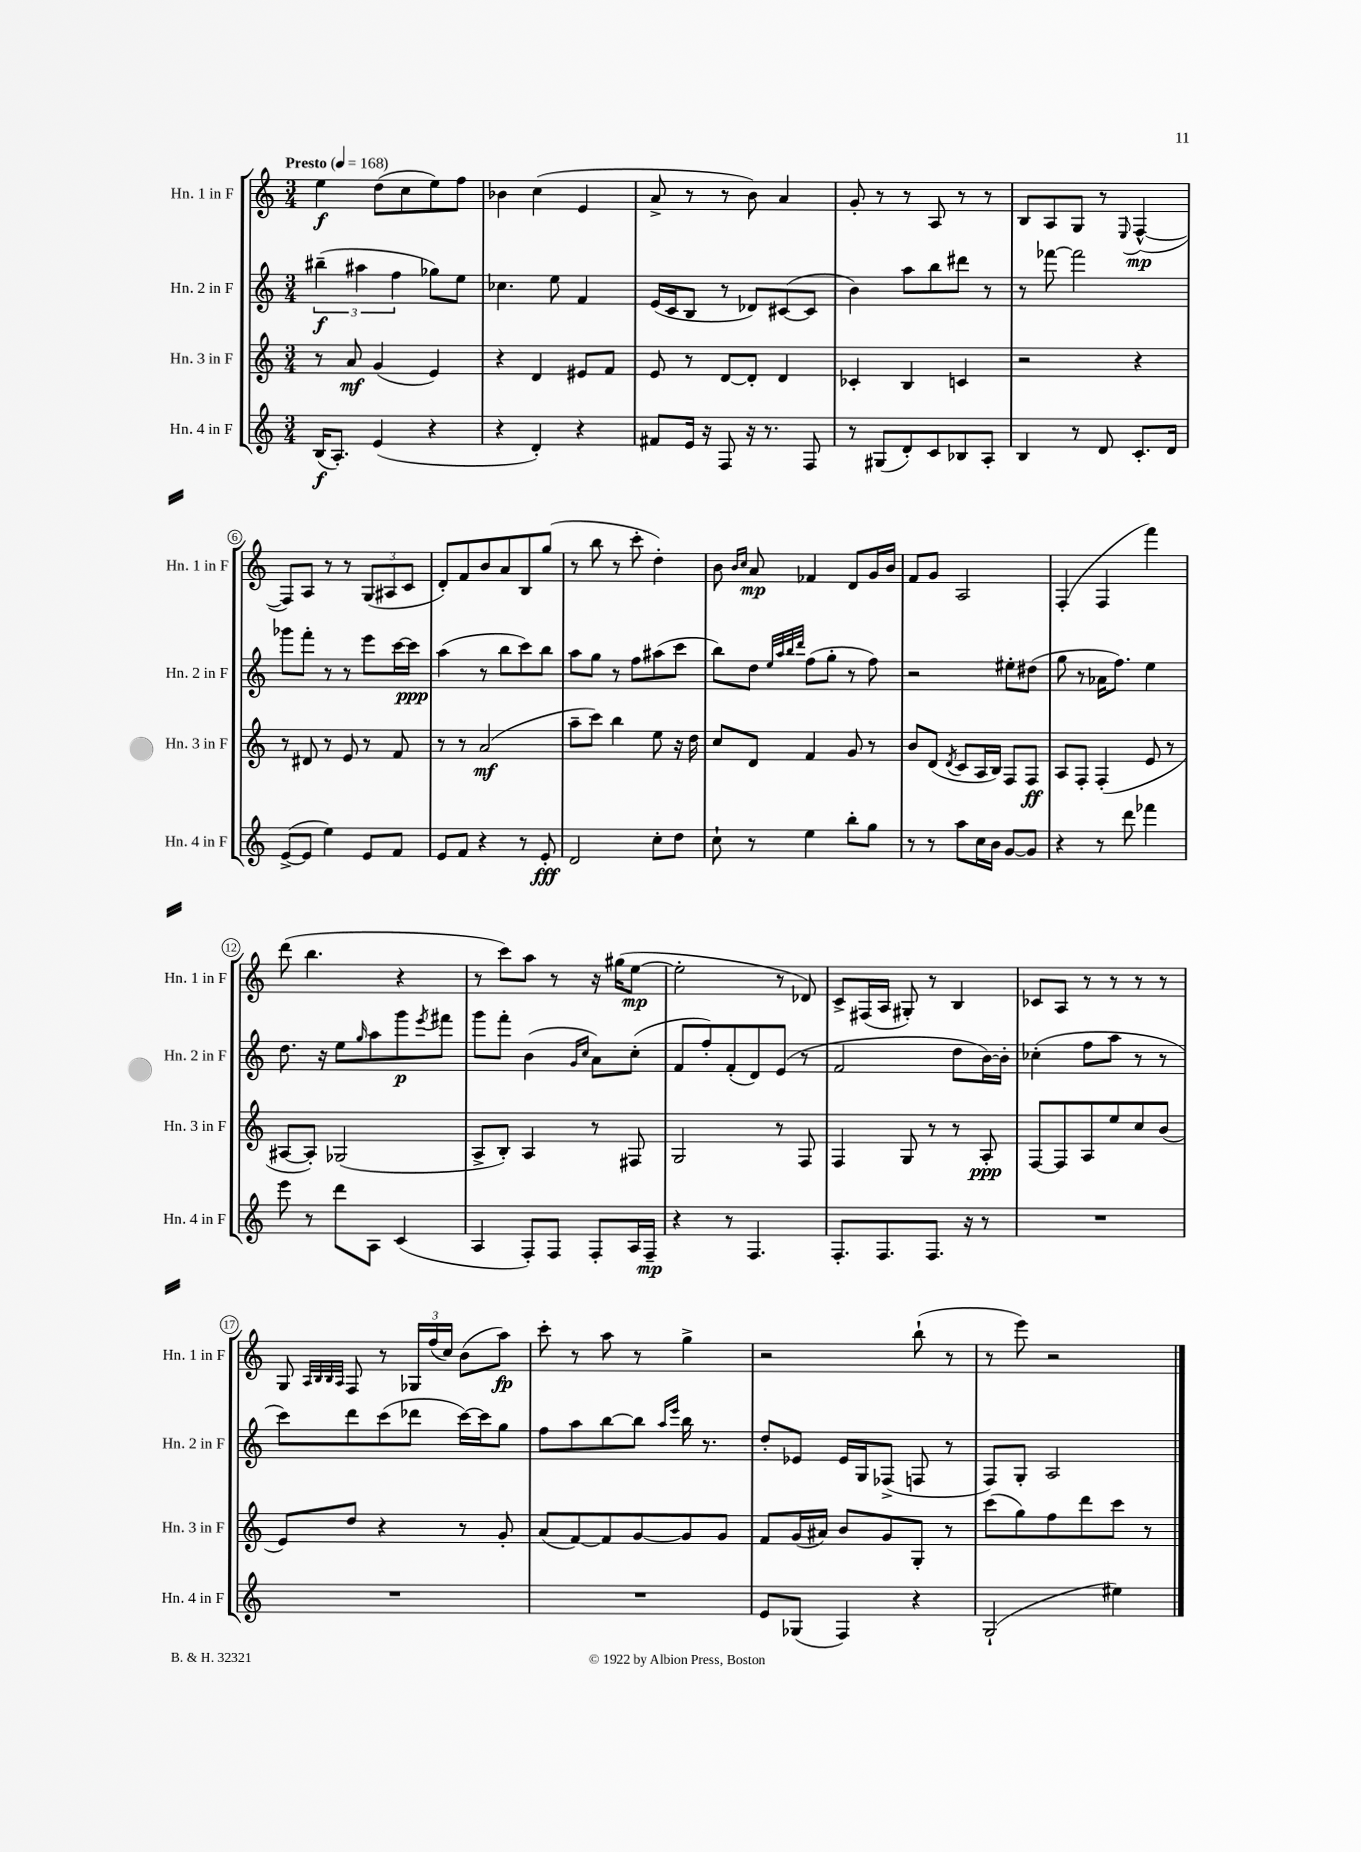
<<
\new StaffGroup <<
\new Staff = "s0" \with { instrumentName = "Hn. 1 in F" shortInstrumentName = "Hn. 1 in F" } {
    \clef treble \key c \major \numericTimeSignature \time 3/4 \tempo "Presto" 4 = 168
    e''4\f d''8( c''8 e''8) f''8 |
    bes'4 c''4( e'4 |
    a'8-> r8 r8 b'8) a'4 |
    g'8-. r8 r8 a8 r8 r8 |
    b8 a8 g8 r8 \appoggiatura { e8 } f4~-^\mp( |
    f8) a8 r8 r8 \tuplet 3/2 { g8( ais8 c'8 } |
    d'8-.) f'8 b'8 a'8 b8 g''8( |
    r8 b''8 r8 c'''8-. d''4-.) |
    b'8 \grace { b'16 c''16 } a'8\mp fes'4 d'8 g'16 b'16 |
    f'8 g'8 a2 |
    f4-.( f4 f'''4) |
    d'''8( b''4. r4 |
    r8 c'''8) a''8 r8 r16 gis''16( e''8~\mp |
    e''2-. r8 des'8) |
    c'8-> fis16( a16 gis8-.) r8 b4 |
    ces'8 a8 r8 r8 r8 r8 |
    g8 \grace { a32 b32 b32 a32 } f8 r8 \tuplet 3/2 { ges16 f''16( c''16) } b'8( a''8\fp) |
    c'''8-. r8 a''8 r8 g''4-> |
    r2 b''8-!( r8 |
    r8 e'''8) r2 \bar "|." |
}
\new Staff = "s1" \with { instrumentName = "Hn. 2 in F" shortInstrumentName = "Hn. 2 in F" } {
    \clef treble \key c \major \numericTimeSignature \time 3/4
    \tuplet 3/2 { bis''4--\f( ais''4 f''4 } ges''8) e''8 |
    ces''4. e''8 f'4 |
    e'16( c'16 b8 r8 des'8) cis'8~( cis'8 |
    b'4) a''8 b''8 dis'''8 r8 |
    r8 fes'''8~ fes'''2 |
    ges'''8 f'''8-. r8 r8 e'''8 c'''16~ c'''16\ppp |
    a''4( r8 b''8 c'''8) b''8 |
    a''8 g''8 r8 f''8 ais''8( c'''8 |
    b''8) d''8 \grace { e''32 a''32 b''32 d'''32 } f''8( g''8-. r8 f''8) |
    r2 eis''8-. dis''8( |
    g''8 r8 aes'16 f''8.) e''4 |
    d''8. r16 e''8 \grace { g''16 } a''8 g'''8\p \acciaccatura { e'''8 } fis'''8 |
    g'''8 f'''8-. b'4( \grace { g'16 c''16 } a'8) c''8-.( |
    f'8 f''8-.) f'8-.( d'8) e'8( r8 |
    f'2 d''8 b'16~) b'16-. |
    ces''4-.( f''8 a''8 r8 r8 |
    c'''8) d'''8 c'''8( des'''8 c'''16~) c'''16 g''8 |
    f''8 a''8 b''8~ b''8 \grace { a''16 e'''16 } b''16 r8. |
    d''8-. ees'8 ees'16 g16 fes8->( f8 r8 |
    f8) g8-. a2 \bar "|." |
}
\new Staff = "s2" \with { instrumentName = "Hn. 3 in F" shortInstrumentName = "Hn. 3 in F" } {
    \clef treble \key c \major \numericTimeSignature \time 3/4
    r8 a'8\mf g'4( e'4) |
    r4 d'4 eis'8 f'8 |
    e'8 r8 d'8~ d'8-. d'4 |
    ces'4-. b4 c'4 |
    r2 r4 |
    r8 dis'8 r8 e'8 r8 f'8 |
    r8 r8 a'2\mf( |
    a''8-- c'''8) b''4 e''8 r16 d''16 |
    c''8 d'8 f'4 g'8 r8 |
    b'8 d'8( \acciaccatura { d'8 } c'8 a16 b16) f8 f8\ff |
    a8 f8-. f4-.( e'8 r8 |
    ais8~ ais8-.) ges2( |
    a8-> b8-.) a4 r8 fis8 |
    g2 r8 f8 |
    f4 g8 r8 r8 a8-.\ppp |
    f8~ f8 a8 e''8 c''8 b'8( |
    e'8) d''8 r4 r8 g'8-. |
    a'8( f'8~) f'8 g'8~ g'8 g'8 |
    f'8 g'16( ais'16) b'8 g'8 g8-. r8 |
    c'''8( g''8) f''8 d'''8 c'''8 r8 \bar "|." |
}
\new Staff = "s3" \with { instrumentName = "Hn. 4 in F" shortInstrumentName = "Hn. 4 in F" } {
    \clef treble \key c \major \numericTimeSignature \time 3/4
    b16\f( a8.-.) e'4( r4 |
    r4 d'4-.) r4 |
    fis'8 e'16 r16 f8 r16 r8. f8 |
    r8 gis8( d'8-.) c'8 bes8 a8-. |
    b4 r8 d'8 c'8.-. d'16 |
    e'8~->( e'8 e''4) e'8 f'8 |
    e'8 f'8 r4 r8 e'8-.\fff |
    d'2 c''8-. d''8 |
    c''8-! r8 e''4 b''8-. g''8 |
    r8 r8 a''8 c''16 b'16 g'8~ g'8 |
    r4 r8 d'''8 fes'''4 |
    e'''8 r8 d'''8 a8 c'4( |
    a4 f8-.) f8 f8-. a16 f16--\mp |
    r4 r8 f4. |
    f8.-. f8. f8. r16 r8 |
    R2. |
    R2. |
    R2. |
    e'8 ges8( f4) r4 |
    g2-!( eis''4) \bar "|." |
}
>>
>>
\layout { \context { \Score \override BarNumber.stencil = #(make-stencil-circler 0.1 0.3 ly:text-interface::print) } }
